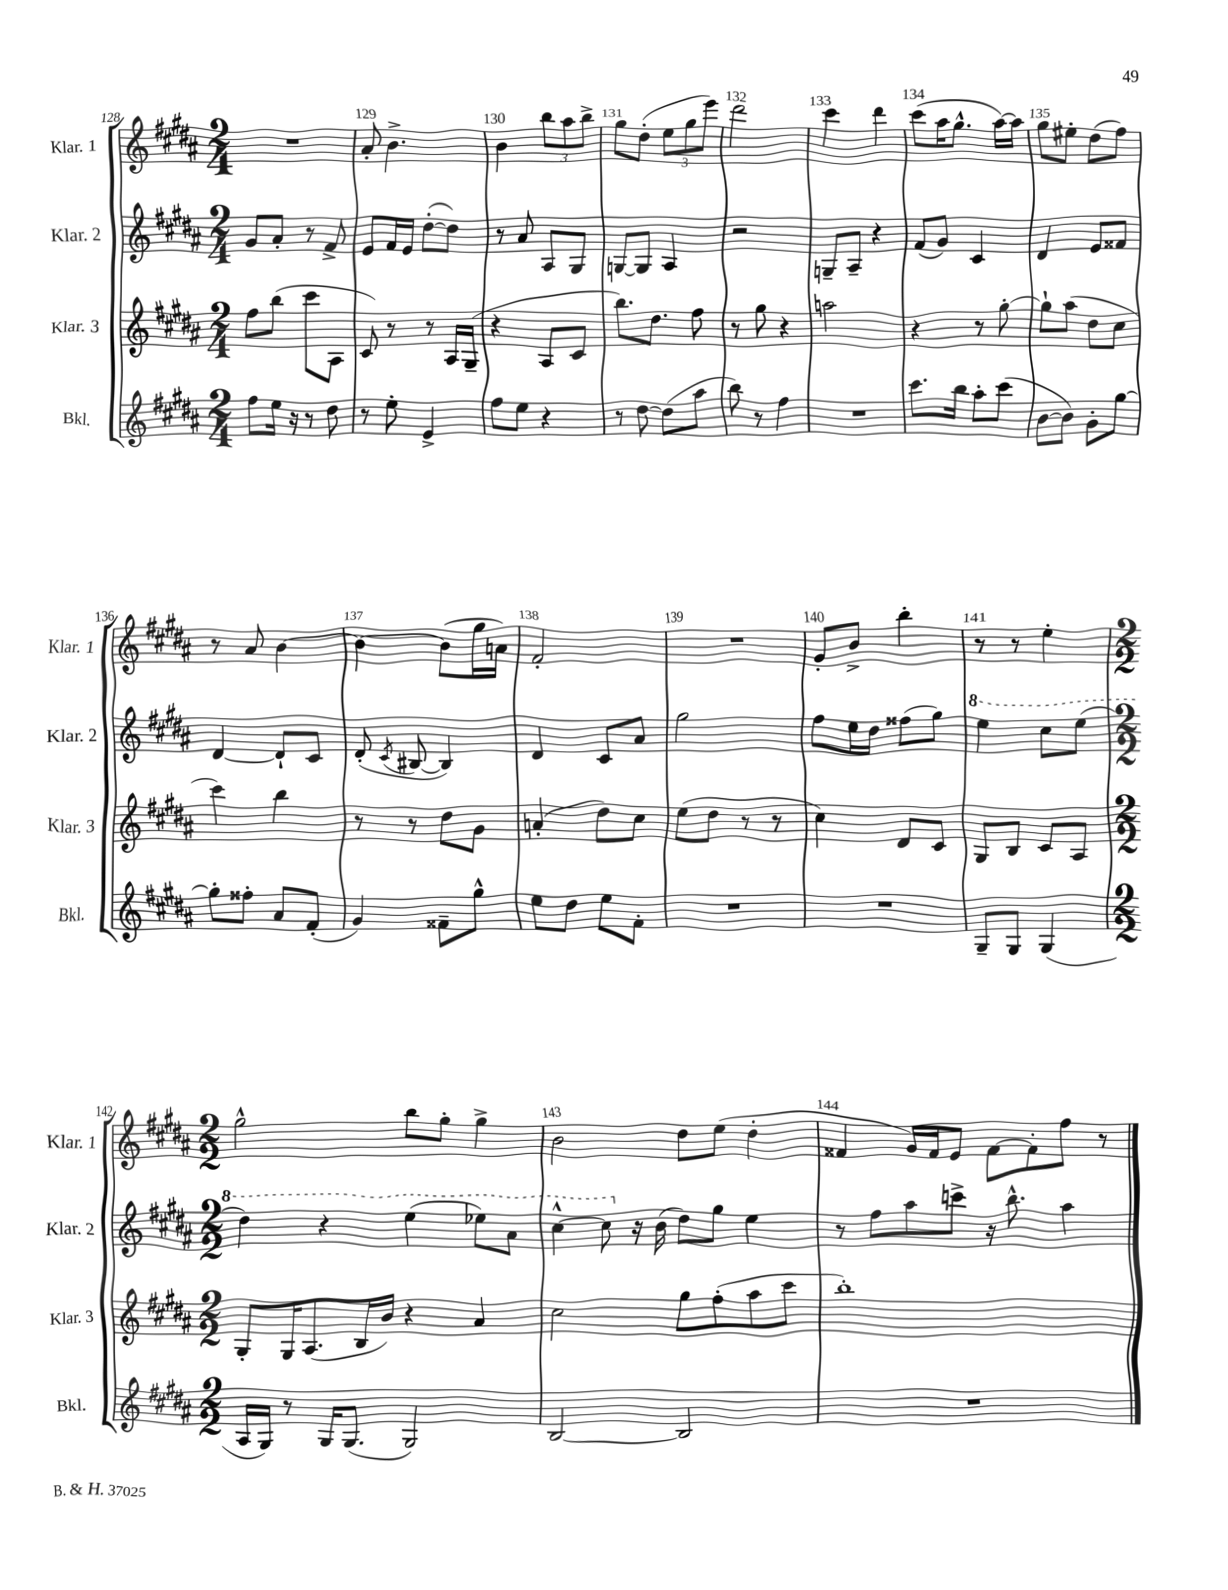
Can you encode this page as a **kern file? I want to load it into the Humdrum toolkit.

**kern	**kern	**kern	**kern
*part4	*part3	*part2	*part1
*staff4	*staff3	*staff2	*staff1
*I"Bkl.	*I"Klar. 3	*I"Klar. 2	*I"Klar. 1
*I'Bkl.	*I'Klar. 3	*I'Klar. 2	*I'Klar. 1
*clefG2	*clefG2	*clefG2	*clefG2
*k[f#c#g#d#a#]	*k[f#c#g#d#a#]	*k[f#c#g#d#a#]	*k[f#c#g#d#a#]
*M2/4	*M2/4	*M2/4	*M2/4
=128	=128	=128	=128
8ff#\L	8ff#\L	8g#/L	2r
16ee\Jk	(8bb\J	8a#'/J	.
16r	.	.	.
8r	8ccc#\L	8r	.
8dd#\	8A#\J	8f#^/	.
=129	=129	=129	=129
8r	8c#/)	8e/L	8a#'/
8ee'\	8r	16f#/L	4.b^\
.	.	16e/JJ	.
4e^/	8r	([8dd#'\L	.
.	16A#/LL	8dd#\J])	.
.	(16G#~/JJ	.	.
=130	=130	=130	=130
8ff#\L	4r	8r	4b\
8ee\J	.	8a#/	.
4r	8A#/L	8A#/L	12bb\L
.	.	.	12aa#\
.	8c#/J	8G#/J	.
.	.	.	12bb^\J
=131	=131	=131	=131
8r	8.bb\L)	[8Gn/L	8gg#\L
[8dd#\	.	8G/J]	(8dd#'\J
.	8.dd#\J	.	.
(8dd#\L]	.	4A#/	12ee\L
.	.	.	12gg#\
8aa#\J	8ff#\	.	.
.	.	.	12eee\J)
=132	=132	=132	=132
8bb\)	8r	2r	2ddd#\
8r	8gg#\	.	.
4ff#\	4r	.	.
=133	=133	=133	=133
2r	2aan\	8Gn~/L	4ccc#\
.	.	8A#~/J	.
.	.	4r	4ddd#\
=134	=134	=134	=134
8.ccc#\L	4r	(8f#/L	(8ccc#\L
.	.	8g#/J)	16aa#\K
16bb\Jk	.	.	8.gg#^^\J
8aa#'\L	8r	4c#/	.
(8ccc#\J	[8gg#'\	.	[16aa#\LL)
.	.	.	16aa#\JJ]
=135	=135	=135	=135
[8b\L	8gg#`\L]	4d#/	8gg#\L
8b\J])	(8aa#\J	.	8ee#X'\J
8g#'\L	8dd#\L	8e/L	(8dd#\L
[8gg#\J	8cc#\J	8f##X/J	8ff#\J)
!!LO:LB:g=z
=136	=136	=136	=136
8gg#'\L]	4ccc#\)	[4d#/	8r
8ff##X'\J	.	.	8a#/
8a#/L	4bb\	8d#`/L]	[4b\
(8f#'/J	.	8c#/J	.
=137	=137	=137	=137
4g#/)	8r	(8d#'/	4b\_
.	.	8qc#/	.
.	8r	[8B#X/	.
8f##X~\L	8dd#\L	4B#/])	(8b\L]
8gg#^^\J	8g#\J	.	16gg#\L
.	.	.	16an\JJ)
=138	=138	=138	=138
8ee\L	(4an'/	4d#/	2f#'/
8dd#\J	.	.	.
8ee\L	8dd#\L)	8c#/L	.
8f#'\J	8cc#\J	8a#/J	.
=139	=139	=139	=139
2r	(8ee\L	2gg#\	2r
.	8dd#\J	.	.
.	8r	.	.
.	8r	.	.
=140	=140	=140	=140
2r	4cc#\)	8ff#\L	8g#'/L
.	.	16ee\L	8b^/J
.	.	16dd#\JJ	.
.	8d#/L	(8ff##X\L	4bb'\
.	8c#/J	8gg#\J)	.
=141	=141	=141	=141
*	*	*8va	*
8G#~/L	8G#/L	4eee\	8r
8G#/J	8B/J	.	8r
(4G#/	8c#/L	8ccc#\L	4ee'\
.	8A#/J	(8eee\J	.
!!LO:LB:g=z
=142	=142	=142	=142
*M2/2	*M2/2	*M2/2	*M2/2
16A#/LL	8G#'/L	4ddd#\)	2gg#^^\
16G#/JJ)	.	.	.
8r	16G#/K	.	.
.	(8.A#/	.	.
16G#/KL	.	4r	.
(8.G#/J	.	.	.
.	16B/L	.	.
.	16b/JJ)	.	.
2G#/)	4r	(4eee\	8bb\L
.	.	.	8gg#'\J
.	4a#/	8eee-X\L)	4gg#^\
.	.	8aa#\J	.
=143	=143	=143	=143
[2B/	2cc#\	[4ccc#^^\	2b\
.	.	8ccc#\]	.
*	*	*X8va	*
.	.	16r	.
.	.	(16b\	.
2B/]	8gg#\L	8dd#\L)	8dd#\L
.	(8ff#'\	8gg#\J	(8ee\J
.	8aa#\	4ee\	4dd#'\
.	8ccc#\J	.	.
=144	=144	=144	=144
1r	1bb')	8r	4f##X/
.	.	8ff#\L	.
.	.	8aa#\	16g#/LL)
.	.	.	16f##/J
.	.	8cccn^\J	8e/J
.	.	16r	[8f##\L
.	.	8.bb^^\	.
.	.	.	8f##'\]
.	.	4aa#\	8ff#\J
.	.	.	8r
==	==	==	==
*-	*-	*-	*-
